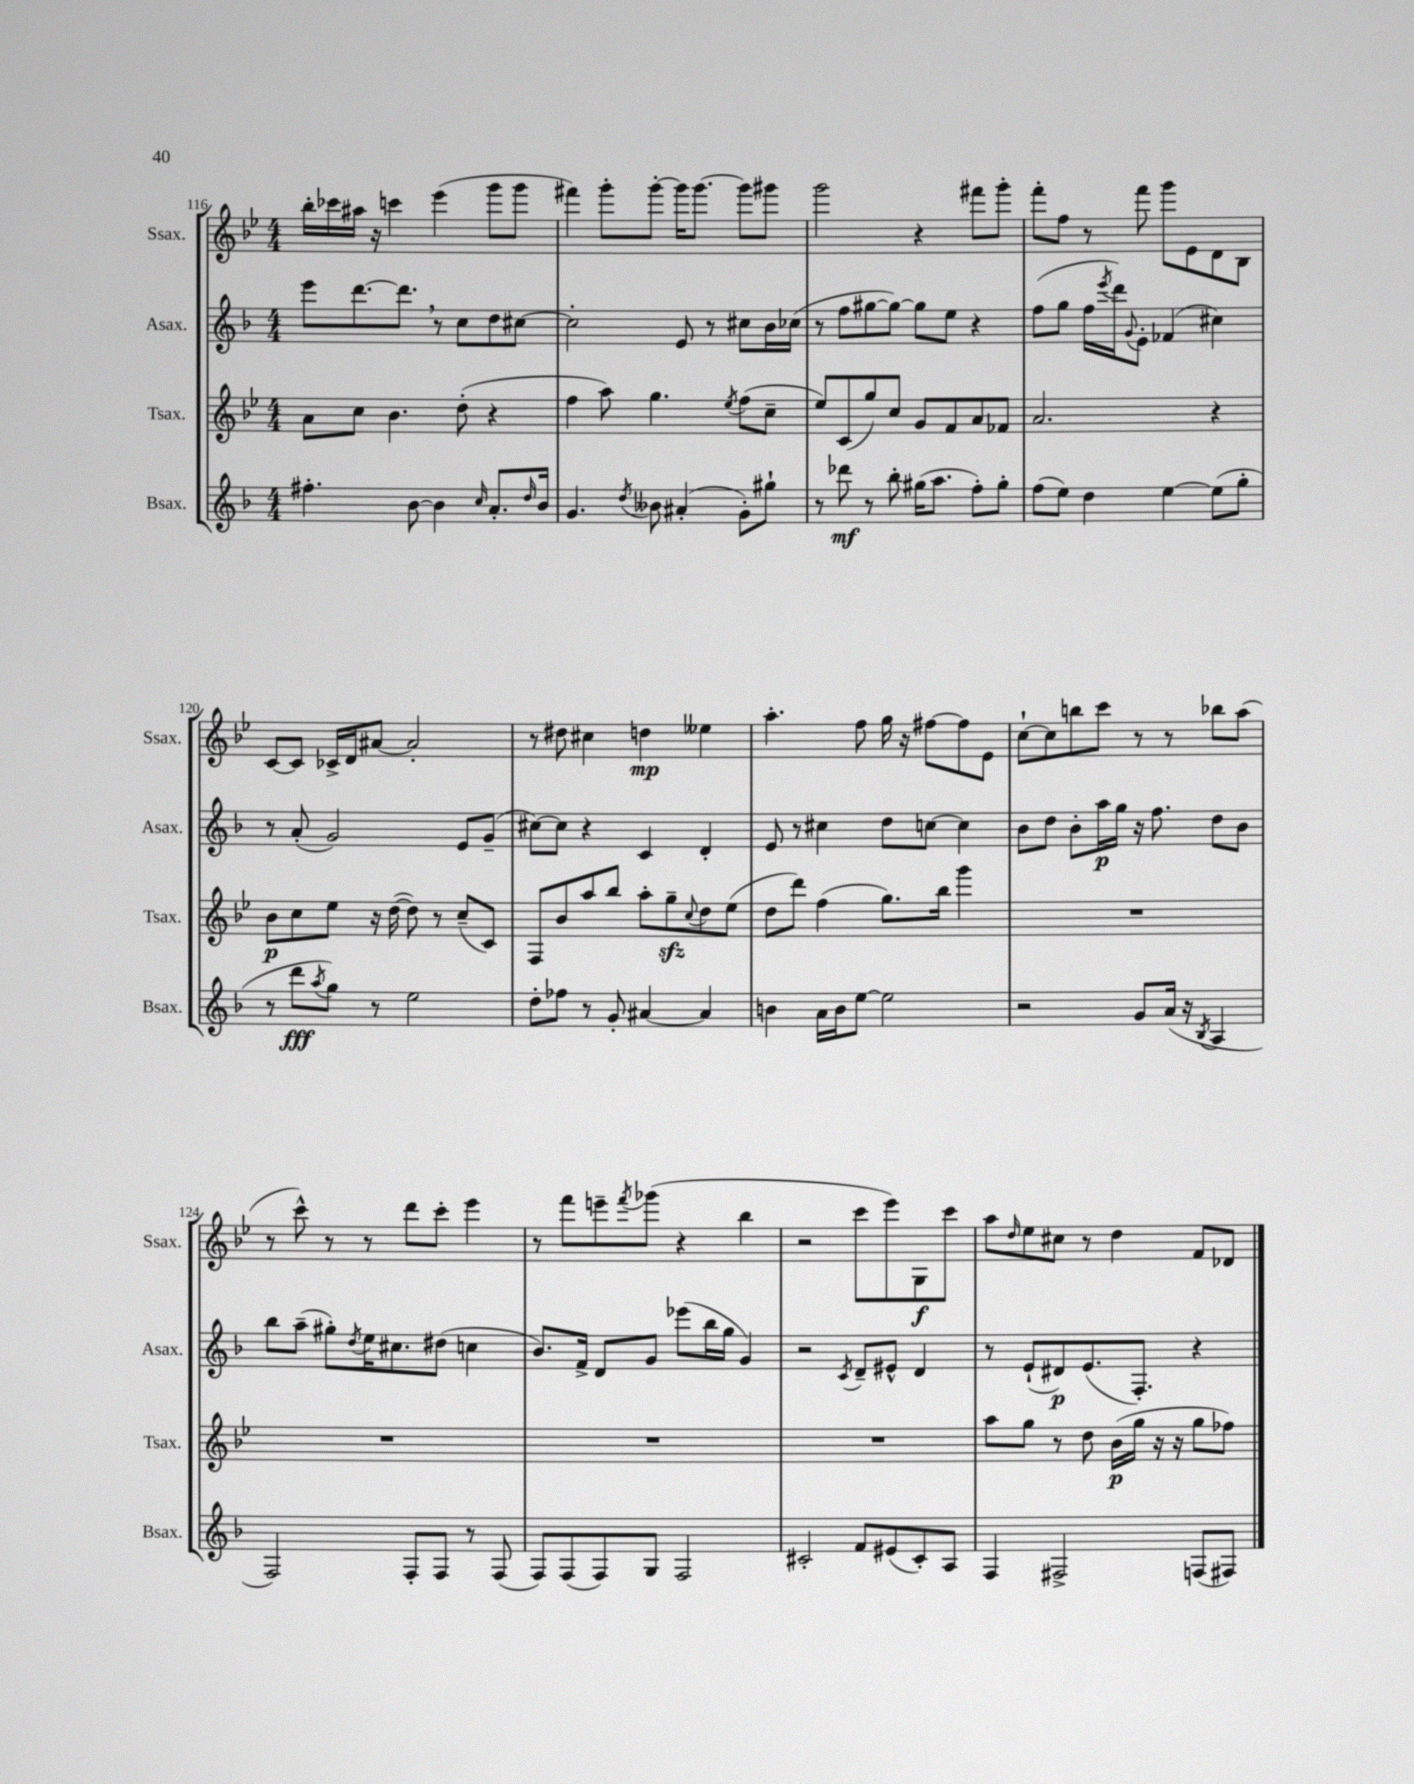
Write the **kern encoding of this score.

**kern	**kern	**kern	**kern
*staff4	*staff3	*staff2	*staff1
*clefG2	*clefG2	*clefG2	*clefG2
*k[b-]	*k[b-e-]	*k[b-]	*k[b-e-]
*M4/4	*M4/4	*M4/4	*M4/4
4.ff#'	8a	8eee	16bb-'
.	.	.	16ccc-
.	8cc	[8.ddd	16aa#
.	.	.	16r
.	4.b-	.	4ccc
.	.	8.ddd]	.
[8b-	.	.	.
4b-]	.	8r	(4eee-
.	(8dd'	8cc	.
16qqcc	.	.	.
8.a'	4r	8dd	8ggg
.	.	[8cc#	8ggg
16qqdd	.	.	.
16b-	.	.	.
=	=	=	=
4.g	4ff	2cc#']	4fff#)
.	8aa)	.	8ggg'
8qdd	.	.	.
8b--	4.gg	.	[8ggg'
(4a#'	.	8e	16ggg]
.	.	.	[8.ggg
.	.	8r	.
.	8qee-	.	.
8g')	(8ff	8cc#	8ggg]
8gg#`	8cc~	16b-	8ggg#
.	.	(16cc-	.
=	=	=	=
8r	8ee-)	8r	2ggg
8ddd-	(8c	8ff	.
8r	8gg)	[8gg#	.
8bb-'	8cc	8gg#_)	.
(16gg#	8g	8gg#]	4r
8.aa	.	.	.
.	8f	8ee	.
8ff')	8a	4r	8fff#
8gg#'	8f-	.	8ggg'
=	=	=	=
(8ff	2.a	(8ff	8fff'
8ee)	.	8gg	8ff
4dd	.	16ff	8r
.	.	8qeee	.
.	.	16ddd)	.
.	.	8qqg	.
.	.	8e'	8fff
[4ee	.	(4f-	8ggg
.	.	.	8e-
(8ee]	4r	4cc#)	8d
8gg'	.	.	8B-
=	=	=	=
8r	8b-	8r	[8c
8ddd	8cc	(8a'	8c]
8qaa	.	.	.
8gg)	8ee-	2g)	16c-^
.	.	.	16d
8r	16r	.	[8a#
.	([16dd	.	.
2ee	8dd])	.	2a#']
.	8r	.	.
.	(8cc~	8e	.
.	8c)	(8g~	.
=	=	=	=
8dd'	8F	[8cc#)	8r
8ff-	8b-	8cc#]	8dd#
8r	8aa	4r	4cc#
8g'	8bb-	.	.
[4a#	8aa'	4c	4dd
.	8gg~	.	.
.	8qqcc	.	.
4a#]	8dd	4d'	4ee--
.	(8ee-	.	.
=	=	=	=
4b	8dd	8e	4.aa'
.	8ddd)	8r	.
16a	(4ff	4cc#	.
16b	.	.	.
[8ee	.	.	8ff
2ee]	8.gg)	8dd	16gg
.	.	.	16r
.	.	[8cc	[8ff#
.	16bb-	.	.
.	4ggg	4cc]	8ff#]
.	.	.	8e-
=	=	=	=
2r	1r	8b-	[8cc`
.	.	8dd	8cc]
.	.	8b-'	8bb
.	.	16aa	8ccc
.	.	16gg	.
8g	.	16r	8r
.	.	8.ff	.
(16a	.	.	8r
16r	.	.	.
8qB-	.	.	.
4A	.	8dd	8bb-
.	.	8b-	(8aa
=	=	=	=
2F)	1r	8bb-	8r
.	.	(8aa~	8ccc^^)
.	.	8gg#')	8r
.	.	8qdd	.
.	.	16ee	8r
.	.	8.cc#	.
8F'	.	.	8ddd
8F	.	(8dd#	8ccc'
8r	.	4cc	4eee-
(8F	.	.	.
=	=	=	=
8F)	1r	8.b-)	8r
(8F	.	.	8fff
.	.	16f^	.
8F)	.	8d	8eee~
.	.	.	8qfff
8G	.	8g	(8ggg-
2F	.	(8eee-	4r
.	.	16bb-	.
.	.	16gg	.
.	.	4g)	4bb-
=	=	=	=
2c#'	1r	2r	2r
.	.	8qc	.
8f	.	8d~	8ccc
(8e#	.	8e#^^	8eee-)
8c#')	.	4d	8G
8A	.	.	8ccc
=	=	=	=
4F	8aa	8r	8aa
.	.	.	16qqdd
.	8gg	(8e`	8ee-
2F#^	8r	8d#)	8cc#
.	8dd	(8.e	8r
.	(16b-	.	4dd
.	16gg	8.F')	.
.	16r	.	.
.	16r	.	.
(8F	8gg	4r	8f
8F#)	8ff-)	.	8d-
==	==	==	==
*-	*-	*-	*-
